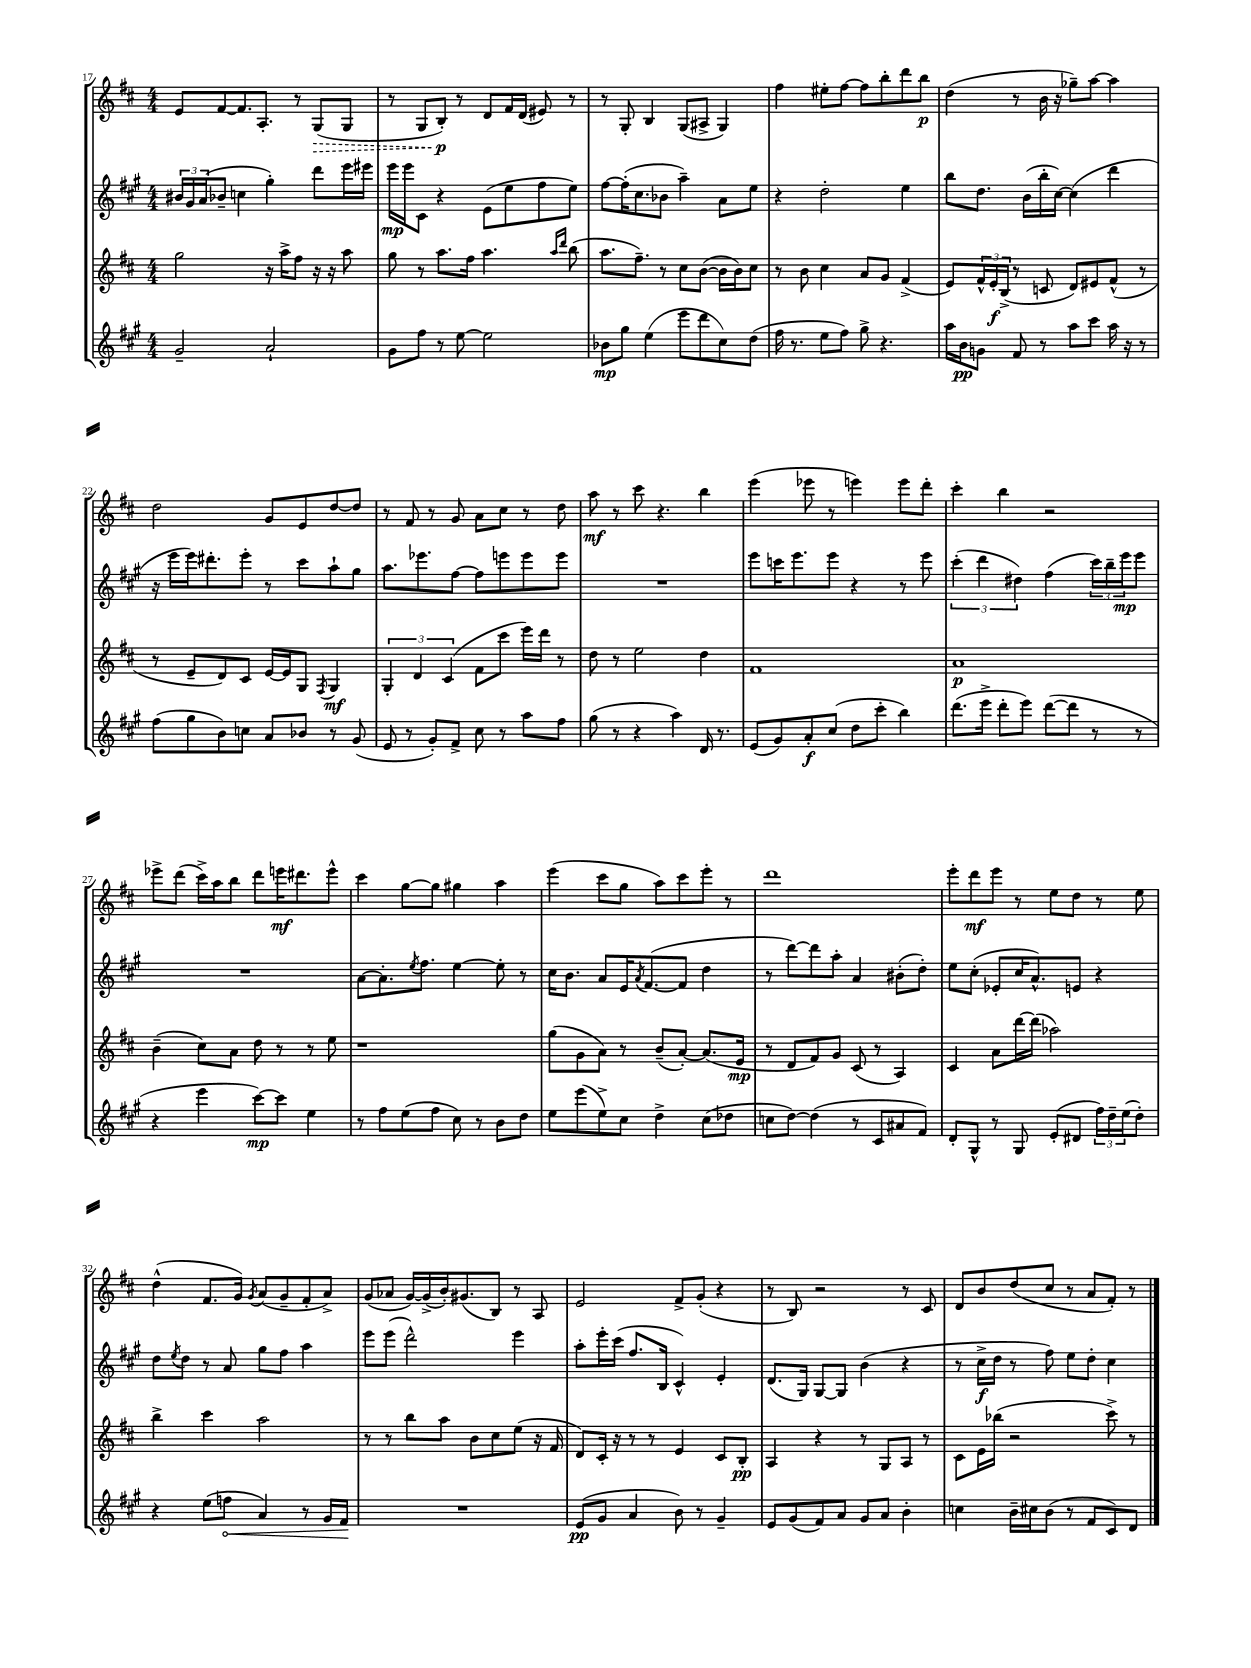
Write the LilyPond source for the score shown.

<<
\new StaffGroup <<
\new Staff = "s0" {
    \clef treble \key d \major \numericTimeSignature \time 4/4
    e'8 fis'8~ fis'8. a8.-. r8 \once \override Hairpin.style = #'dashed-line g8\>( g8 |
    r8 g8 b8-.\p\!) r8 d'8 fis'16 d'16( eis'8) r8 |
    r8 g8-. b4 g8( ais8-> g4) |
    fis''4 eis''8-. fis''8~ fis''8 b''8-. d'''8 b''8\p |
    d''4( r8 b'16 r16 ges''8--) a''8~ a''4 |
    d''2 g'8 e'8 d''8~ d''8 |
    r8 fis'8 r8 g'8 a'8 cis''8 r8 d''8 |
    a''8\mf r8 cis'''8 r4. b''4 |
    e'''4( ees'''8 r8 e'''4) e'''8 d'''8-. |
    cis'''4-. b''4 r2 |
    ees'''8-> d'''8( cis'''16->) a''16 b''8 d'''8 e'''16\mf dis'''8. e'''8-^ |
    cis'''4 g''8~ g''8 gis''4 a''4 |
    e'''4( cis'''8 g''8 a''8) cis'''8 e'''8-. r8 |
    d'''1 |
    e'''8-. d'''8\mf e'''8 r8 e''8 d''8 r8 e''8 |
    d''4-^( fis'8. g'16) \acciaccatura { g'8 } a'8( g'8-- fis'8-. a'8->) |
    g'8( aes'8 g'16~) g'16->( b'16-.) gis'8.( b8) r8 a8 |
    e'2 fis'8-> g'8-.( r4 |
    r8 b8) r2 r8 cis'8 |
    d'8 b'8 d''8( cis''8 r8 a'8 fis'8-.) r8 \bar "|." |
}
\new Staff = "s1" {
    \clef treble \key a \major \numericTimeSignature \time 4/4
    \tuplet 3/2 { bis'16 gis'16 a'16( } bes'8-- c''4 gis''4-.) d'''8 e'''16 eis'''16 |
    e'''16\mp e'''16 cis'8 r4 e'8( e''8 fis''8 e''8) |
    fis''8~ fis''16-.( cis''8. bes'8 a''4--) a'8 e''8 |
    r4 d''2-. e''4 |
    b''8 d''8. b'16( b''16-. cis''16~) cis''4( d'''4 |
    r16 e'''16 e'''16) dis'''8.-. e'''8-. r8 cis'''8 a''8-! gis''8 |
    a''8. ees'''8. fis''8~ fis''8 e'''8 e'''8 e'''8 |
    R1 |
    e'''8 c'''16 e'''8. e'''8 r4 r8 e'''8 |
    \tuplet 3/2 { cis'''4-.( d'''4 dis''4) } fis''4( \tuplet 3/2 { cis'''16) b''16-- e'''16\mp } e'''8 |
    R1 |
    a'8~ a'8.-. \acciaccatura { e''8 } fis''8. e''4~ e''8-. r8 |
    cis''16 b'8. a'8 e'16 \acciaccatura { a'8 } fis'8.~( fis'8 d''4 |
    r8 d'''8~) d'''8 a''8-. a'4 bis'8-.( d''8-.) |
    e''8 cis''8-.( ees'8-. cis''16 a'8.-^) e'8 r4 |
    d''8 \acciaccatura { e''8 } d''8 r8 a'8 gis''8 fis''8 a''4 |
    e'''8 e'''8( d'''2-^) e'''4 |
    a''8-. e'''16-. cis'''16( fis''8. b16 cis'4-^) e'4-. |
    d'8.( gis16) gis8~ gis8 b'4( r4 |
    r8 cis''16->\f d''16 r8 fis''8) e''8 d''8-. cis''4 \bar "|." |
}
\new Staff = "s2" {
    \clef treble \key d \major \numericTimeSignature \time 4/4
    g''2 r16 a''16-> fis''8 r16 r16 a''8 |
    g''8 r8 a''8. fis''16 a''4. \grace { a''16 d'''16 } b''8( |
    a''8. fis''8.--) r8 cis''8 b'8~( b'16 b'16) cis''8 |
    r8 b'8 cis''4 a'8 g'8 fis'4->( |
    e'8) \tuplet 3/2 { fis'16-^ e'16-.\f b16->( } r8 c'8 d'8) eis'8 fis'8-^( r8 |
    r8 e'8-- d'8) cis'8 e'16~ e'16 g8 \acciaccatura { fis8 } g4\mf |
    \tuplet 3/2 { g4-. d'4 cis'4( } fis'8 cis'''8 e'''16) d'''16 r8 |
    d''8 r8 e''2 d''4 |
    fis'1 |
    a'1\p |
    b'4--( cis''8) a'8 d''8 r8 r8 e''8 |
    r1 |
    g''8( g'8 a'8) r8 b'8--( a'8~-.) a'8.( e'16\mp |
    r8 d'8 fis'8) g'8 cis'8( r8 a4) |
    cis'4 a'8 d'''16~ d'''16( aes''2) |
    b''4-> cis'''4 a''2 |
    r8 r8 b''8 a''8 b'8 cis''8 e''8( r16 fis'16 |
    d'8) cis'16-. r16 r8 r8 e'4 cis'8 b8-.\pp |
    a4 r4 r8 g8 a8 r8 |
    cis'8 e'16 bes''16( r2 cis'''8->) r8 \bar "|." |
}
\new Staff = "s3" {
    \clef treble \key a \major \numericTimeSignature \time 4/4
    gis'2-- a'2-! |
    gis'8 fis''8 r8 e''8~ e''2 |
    bes'8\mp gis''8 e''4( e'''8 d'''8 cis''8) d''8( |
    fis''16 r8. e''8 fis''8) gis''8-> r4. |
    a''16 b'16\pp g'8 fis'8 r8 a''8 cis'''8 a''16 r16 r8 |
    fis''8( gis''8 b'8) c''8 a'8 bes'8 r8 gis'8( |
    e'8 r8 gis'8-.) fis'8-> cis''8 r8 a''8 fis''8 |
    gis''8( r8 r4 a''4) d'16 r8. |
    e'8( gis'8) a'8-.\f cis''8( d''8 cis'''8-. b''4) |
    d'''8.( e'''16-> d'''8-. e'''8) d'''8~( d'''8 r8 r8 |
    r4 e'''4 cis'''8~\mp) cis'''8 e''4 |
    r8 fis''8 e''8( fis''8 cis''8) r8 b'8 d''8 |
    e''8 e'''8( e''8->) cis''8 d''4-> cis''8( des''8 |
    c''8 d''8~) d''4( r8 cis'8 ais'8 fis'8) |
    d'8-. gis8-^ r8 gis8 e'8-.( dis'8 \tuplet 3/2 { fis''16) d''16-- e''16( } d''8-.) |
    r4 e''8( \once \override Hairpin.circled-tip = ##t f''8\< a'4) r8 gis'16 fis'16\! |
    R1 |
    e'8\pp( gis'8 a'4 b'8) r8 gis'4-- |
    e'8 gis'8( fis'8) a'8 gis'8 a'8 b'4-. |
    c''4 b'16-- cis''16 b'8( r8 fis'8 cis'8) d'8 \bar "|." |
}
>>
>>
\layout { \context { \Score currentBarNumber = #17 } }
